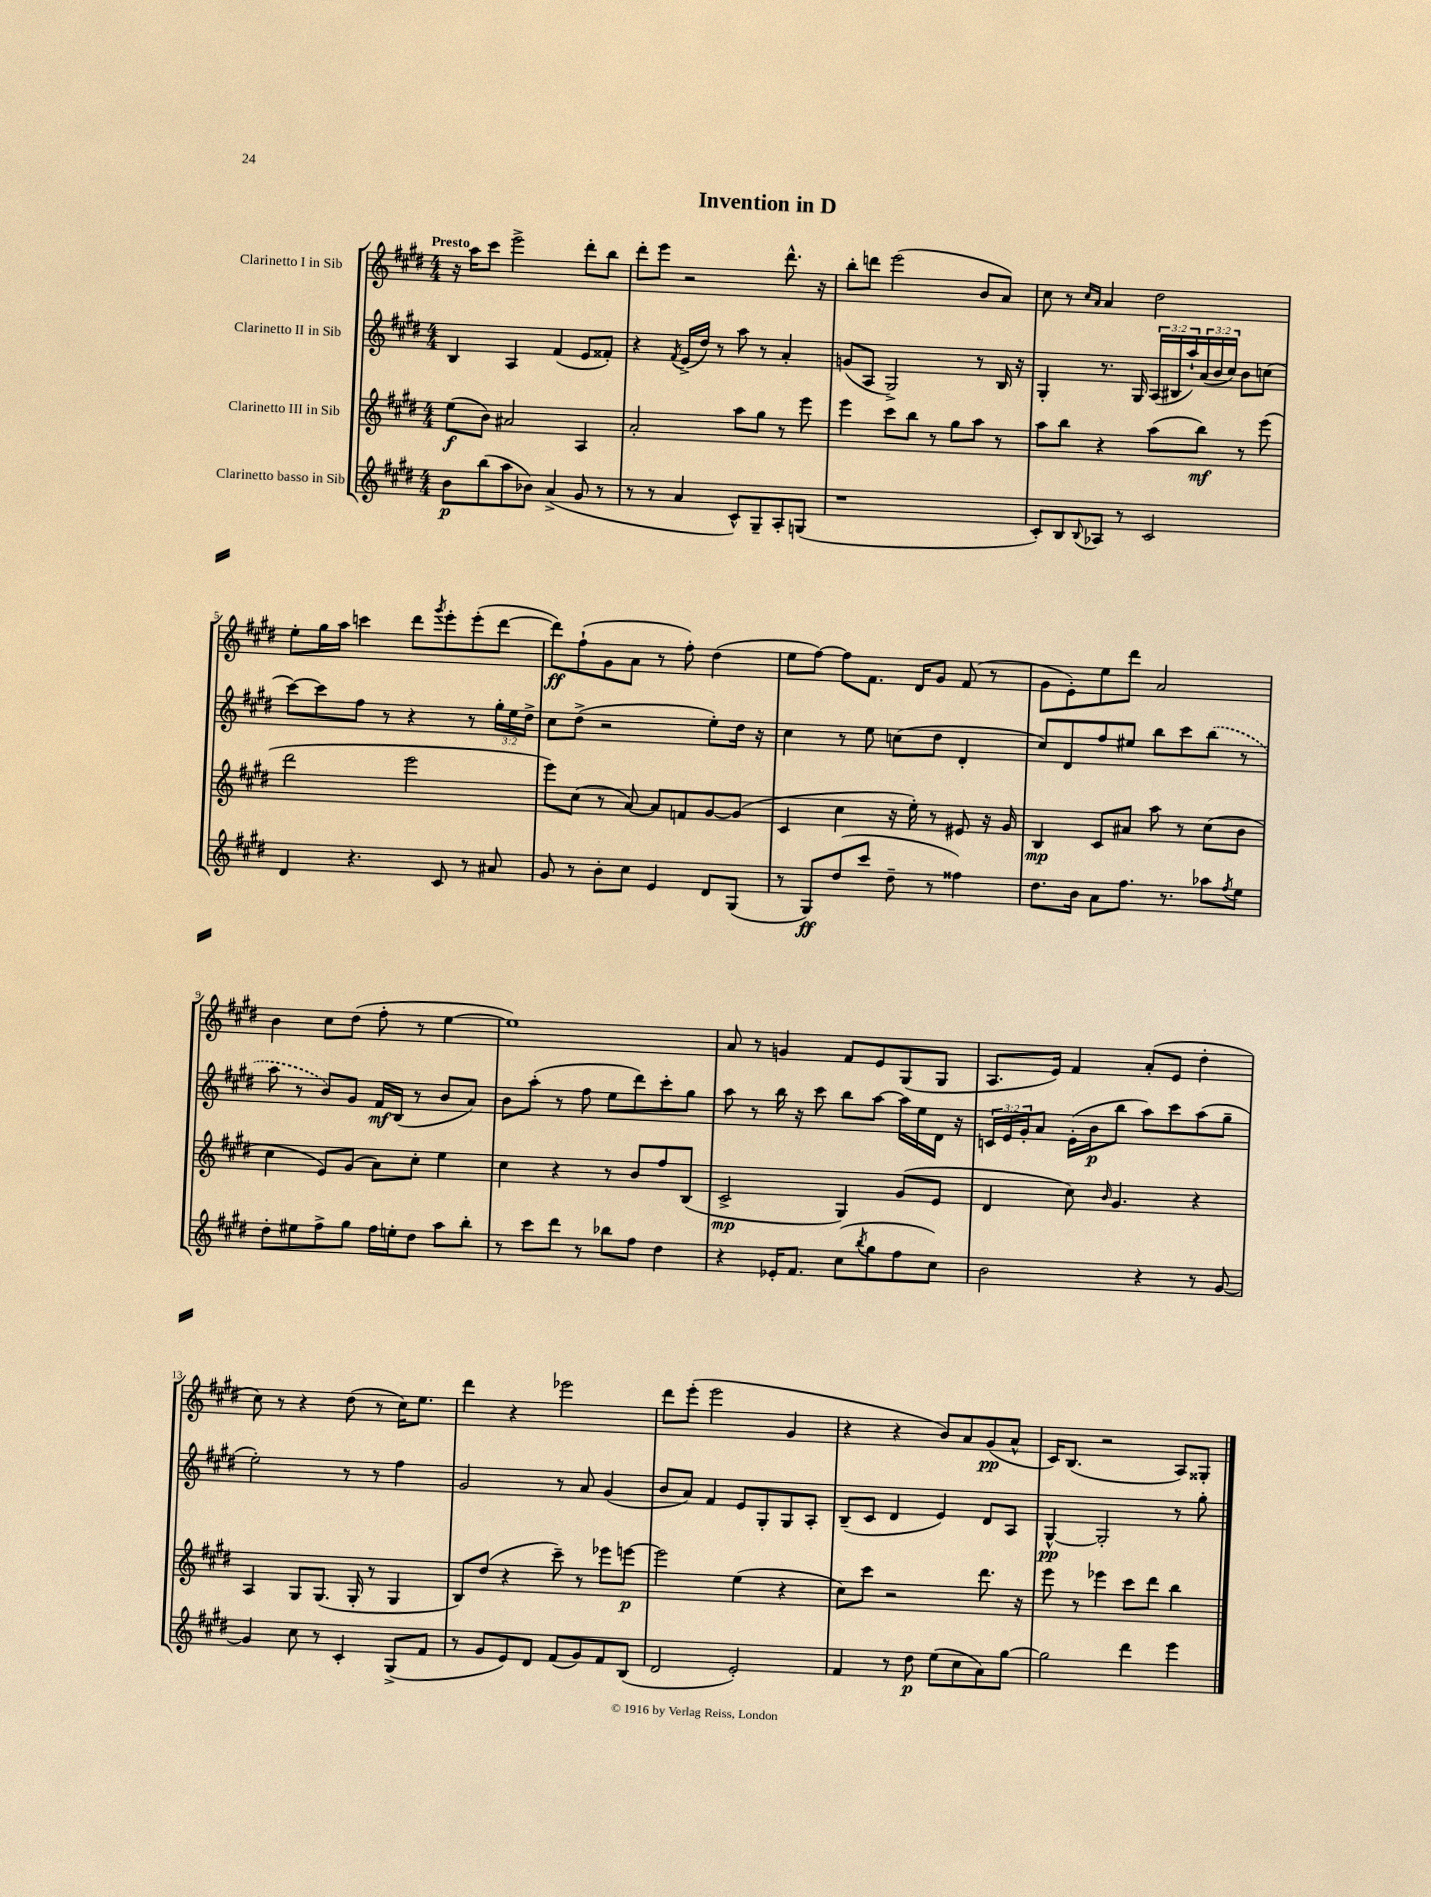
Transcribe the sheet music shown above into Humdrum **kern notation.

**kern	**dynam	**kern	**dynam	**kern	**dynam	**kern	**dynam
*part4	*part4	*part3	*part3	*part2	*part2	*part1	*part1
*staff4	*staff4	*staff3	*staff3	*staff2	*staff2	*staff1	*staff1
*I"Clarinetto basso in Sib	*	*I"Clarinetto III in Sib	*	*I"Clarinetto II in Sib	*	*I"Clarinetto I in Sib	*
*clefG2	*	*clefG2	*	*clefG2	*	*clefG2	*
*k[f#c#g#d#]	*	*k[f#c#g#d#]	*	*k[f#c#g#d#]	*	*k[f#c#g#d#]	*
*M4/4	*	*M4/4	*	*M4/4	*	*M4/4	*
=1	=1	=1	=1	=1	=1	=1	=1
!	!	!	!	!	!	!LO:TX:a:B:t=Presto	!
8b\L	p	(8ee\L	f	4B/	.	16r	.
.	.	.	.	.	.	16aa\KL	.
(8bb\	.	8b\J)	.	.	.	8ccc#\J	.
8aa\	.	2a#X/	.	4A/	.	2eee^\	.
8b-X\J)	.	.	.	.	.	.	.
(4a^/	.	.	.	(4f#/	.	.	.
8g#/	.	4A/	.	8e/L	.	8ddd#'\L	.
8r	.	.	.	8f##X'/J)	.	8bb\J	.
=2	=2	=2	=2	=2	=2	=2	=2
8r	.	2a'/	.	4r	.	8ddd#'\L	.
8r	.	.	.	.	.	8eee\J	.
.	.	.	.	8qf#/	.	.	.
4a/	.	.	.	(16e^/LL	.	2r	.
.	.	.	.	16dd#/JJ)	.	.	.
.	.	.	.	8r	.	.	.
8c#^^/L)	.	8aa\L	.	8aa\	.	.	.
8G#~/	.	8gg#\J	.	8r	.	.	.
8A'/	.	8r	.	4a'/	.	8.ddd#^^\	.
(8Gn/J	.	8eee\	.	.	.	.	.
.	.	.	.	.	.	16r	.
=3	=3	=3	=3	=3	=3	=3	=3
1r	.	4eee\	.	(8gn/L	.	8bb'\L	.
.	.	.	.	8A/J	.	8dddn\J	.
.	.	8ccc#\L	.	2G#^/)	.	(2eee\	.
.	.	8bb\J	.	.	.	.	.
.	.	8r	.	.	.	.	.
.	.	8gg#\L	.	.	.	.	.
.	.	8aa\J	.	8r	.	8b/L	.
.	.	8r	.	16B/	.	8a/J)	.
.	.	.	.	16r	.	.	.
=4	=4	=4	=4	=4	=4	=4	=4
8c#'/L)	.	8aa\L	.	4G#'/	.	8cc#\	.
8B/	.	8bb\J	.	.	.	8r	.
.	.	.	.	.	.	16qqcc#/LL	.
8qqB/	.	.	.	.	.	16qqa/JJ	.
8A-X/J	.	4r	.	8.r	.	4a/	.
8r	.	.	.	.	.	.	.
.	.	.	.	16G#/	.	.	.
2c#/	.	(8aa\L	.	(24A/LL	.	2dd#\	.
.	.	.	.	24B#X/	.	.	.
.	.	.	.	24aa`/)	.	.	.
.	.	8bb\J)	mf	(24a/	.	.	.
.	.	.	.	24b/	.	.	.
.	.	.	.	24cc#/JJ)	.	.	.
.	.	8r	.	8b\L	.	.	.
.	.	(8eee\	.	(8ccn\J	.	.	.
!!LO:LB:g=z
=5	=5	=5	=5	=5	=5	=5	=5
4d#/	.	2ddd#\	.	[8ccc#\L)	.	8ee'\L	.
.	.	.	.	8ccc#\]	.	16gg#\L	.
.	.	.	.	.	.	16aa\JJ	.
4.r	.	.	.	8ff#\J	.	4cccn\	.
.	.	.	.	8r	.	.	.
.	.	2eee\	.	4r	.	8ddd#\L	.
.	.	.	.	.	.	8qggg#/	.
8c#/	.	.	.	.	.	8eee'\	.
8r	.	.	.	8r	.	(8eee'\	.
8a#X/	.	.	.	24gg#'\LL	.	[8ddd#\J	.
.	.	.	.	24ee\	.	.	.
.	.	.	.	24dd#^\JJ	.	.	.
=6	=6	=6	=6	=6	=6	=6	=6
8g#/	.	8eee\L)	.	8cc#\L	.	8ddd#\L])	ff
8r	.	(8cc#\J	.	(8dd#^\J	.	(8ff#`\	.
8b'\L	.	8r	.	2r	.	8g#\	.
8cc#\J	.	[8a/)	.	.	.	8a\J	.
4e/	.	8a/L]	.	.	.	8r	.
.	.	8fn/	.	.	.	8ff#'\)	.
8d#/L	.	[8g#/	.	8ee'\L)	.	(4dd#\	.
(8G#/J	.	(8g#/J]	.	16dd#\Jk	.	.	.
.	.	.	.	16r	.	.	.
=7	=7	=7	=7	=7	=7	=7	=7
8r	.	4c#/	.	4cc#\	.	8ee\L	.
8G#/L)	ff	.	.	.	.	[8ff#\J)	.
(8dd#/	.	4cc#\	.	8r	.	8ff#\L]	.
8ccc#/J	.	.	.	8ee\	.	8.f#\J	.
8dd#~\	.	16r	.	(8ccn\L	.	.	.
.	.	16ee'\)	.	.	.	16d#/KL	.
8r	.	8r	.	8dd#\J	.	8g#/J	.
4ff##X\)	.	8e#X/	.	4d#'/	.	(8f#/	.
.	.	16r	.	.	.	8r	.
.	.	16g#/	.	.	.	.	.
=8	=8	=8	=8	=8	=8	=8	=8
8.dd#\L	.	4B/	mp	8cc#/L)	.	8g#\L	.
.	.	.	.	8d#/	.	8e'\)	.
16b\Jk	.	.	.	.	.	.	.
8a\L	.	8c#/L	.	8ff#/	.	8ee\	.
8.ff#\J	.	8a#X/J	.	8ee#X/J	.	8ddd#\J	.
.	.	8aa\	.	8bb\L	.	2a/	.
8.r	.	.	.	.	.	.	.
.	.	8r	.	8ccc#\	.	.	.
8aa-X\L	.	(8cc#\L	.	(8bb\J	.	.	.
8qff#/	.	.	.	.	.	.	.
8ee\J	.	8b\J	.	8r	.	.	.
!!LO:LB:g=z
=9	=9	=9	=9	=9	=9	=9	=9
8dd#'\L	.	4cc#\	.	8aa\	.	4b\	.
8ee#X\	.	.	.	8r	.	.	.
8ff#^\	.	8e/L)	.	8b/L)	.	8cc#\L	.
8gg#\J	.	(8g#/J	.	8g#/J	.	(8dd#\J	.
16ff#\LL	.	8a\L)	.	16f#/LL	mf	8ff#'\	.
16een'\J	.	.	.	(16B/JJ	.	.	.
8dd#\J	.	8cc#'\J	.	8r	.	8r	.
8aa\L	.	4ee\	.	8b/L	.	[4ee\	.
8bb'\J	.	.	.	8a/J)	.	.	.
=10	=10	=10	=10	=10	=10	=10	=10
8r	.	4cc#\	.	8b\L	.	1ee])	.
8ccc#\L	.	.	.	(8aa'\J	.	.	.
8ddd#\J	.	4r	.	8r	.	.	.
8r	.	.	.	8ff#\	.	.	.
8bb-X\L	.	8r	.	8ee\L	.	.	.
8ff#\J	.	8b/L	.	8ddd#\)	.	.	.
4dd#\	.	8ff#/	.	8ccc#'\	.	.	.
.	.	(8B/J	.	8gg#\J	.	.	.
=11	=11	=11	=11	=11	=11	=11	=11
4r	.	2c#^/	mp	8aa\	.	8a/	.
.	.	.	.	8r	.	8r	.
16e-X'/KL	.	.	.	16bb\	.	4gn/	.
8.f#/J	.	.	.	16r	.	.	.
.	.	.	.	8ccc#\	.	.	.
(8cc#\L	.	4G#/)	.	8bb\L	.	8f#/L	.
8qbb/	.	.	.	.	.	.	.
8gg#\	.	.	.	[8aa\J	.	8e/	.
8ff#\	.	(8g#/L	.	16aa\LL]	.	(8G#/	.
.	.	.	.	16ee\	.	.	.
8cc#\J)	.	8e/J	.	16d#\JJ	.	8G#/J	.
.	.	.	.	16r	.	.	.
=12	=12	=12	=12	=12	=12	=12	=12
2b\	.	4d#/	.	24cn/LL	.	8.A/L	.
.	.	.	.	24e/	.	.	.
.	.	.	.	24g#'/J	.	.	.
.	.	.	.	8a/J	.	.	.
.	.	.	.	.	.	16e/Jk)	.
.	.	8cc#\)	.	(16e'\LL	.	4f#/	.
.	.	.	.	16b\J	p	.	.
.	.	16qqb/	.	.	.	.	.
.	.	4.g#/	.	8bb\J	.	.	.
4r	.	.	.	8aa\L)	.	(8a'/L	.
.	.	.	.	8ccc#\	.	8e/J	.
8r	.	4r	.	(8aa\	.	4dd#'\	.
[8g#/	.	.	.	8gg#~\J	.	.	.
!!LO:LB:g=z
=13	=13	=13	=13	=13	=13	=13	=13
4g#/]	.	4A/	.	2ee'\)	.	8cc#\)	.
.	.	.	.	.	.	8r	.
8cc#\	.	8G#/L	.	.	.	4r	.
8r	.	(8.G#/J	.	.	.	.	.
4c#'/	.	.	.	8r	.	(8dd#\	.
.	.	16G#'/	.	.	.	.	.
.	.	8r	.	8r	.	8r	.
(8G#^/L	.	4G#/	.	4ff#\	.	16cc#\KL)	.
.	.	.	.	.	.	8.ee\J	.
8f#/J	.	.	.	.	.	.	.
=14	=14	=14	=14	=14	=14	=14	=14
8r	.	8B/L)	.	2g#/	.	4ddd#\	.
8g#/L	.	(8dd#/J	.	.	.	.	.
8e/)	.	4r	.	.	.	4r	.
8d#/J	.	.	.	.	.	.	.
(8f#/L	.	8ccc#~\)	.	8r	.	2eee-X\	.
8g#/)	.	8r	.	8a/	.	.	.
8f#/	.	8eee-X\L	.	(4g#/	.	.	.
(8B/J	.	[8eeen\J	p	.	.	.	.
=15	=15	=15	=15	=15	=15	=15	=15
2d#/	.	2eee\]	.	8b/L	.	8ddd#\L	.
.	.	.	.	8a/J)	.	(8eee'\J	.
.	.	.	.	4f#/	.	2eee\	.
2e'/)	.	(4ee\	.	8e/L	.	.	.
.	.	.	.	8G#'/	.	.	.
.	.	4r	.	8G#/	.	4g#/	.
.	.	.	.	8A'/J	.	.	.
=16	=16	=16	=16	=16	=16	=16	=16
4f#/	.	8cc#\L)	.	(8B~/L	.	4r	.
.	.	8ccc#\J	.	8c#/J	.	.	.
8r	.	2r	.	4d#/	.	4r	.
8dd#\	p	.	.	.	.	.	.
(8ee\L	.	.	.	4e/)	.	8b/L)	.
8cc#\	.	.	.	.	.	8a/	.
8a\)	.	8.ddd#\	.	8d#/L	.	(8g#/	pp
[8gg#\J	.	.	.	8A/J	.	8a^^/J	.
.	.	16r	.	.	.	.	.
=17	=17	=17	=17	=17	=17	=17	=17
2gg#\]	.	8eee\	.	[4G#^^/	pp	16c#/KL)	.
.	.	.	.	.	.	(8.B/J	.
.	.	8r	.	.	.	.	.
.	.	4eee-X\	.	2G#'/]	.	2r	.
4ddd#\	.	8ccc#\L	.	.	.	.	.
.	.	8ddd#\J	.	.	.	.	.
4eee\	.	4bb\	.	8r	.	8A/L)	.
.	.	.	.	8gg#'\	.	8G##X'/J	.
==	==	==	==	==	==	==	==
*-	*-	*-	*-	*-	*-	*-	*-
